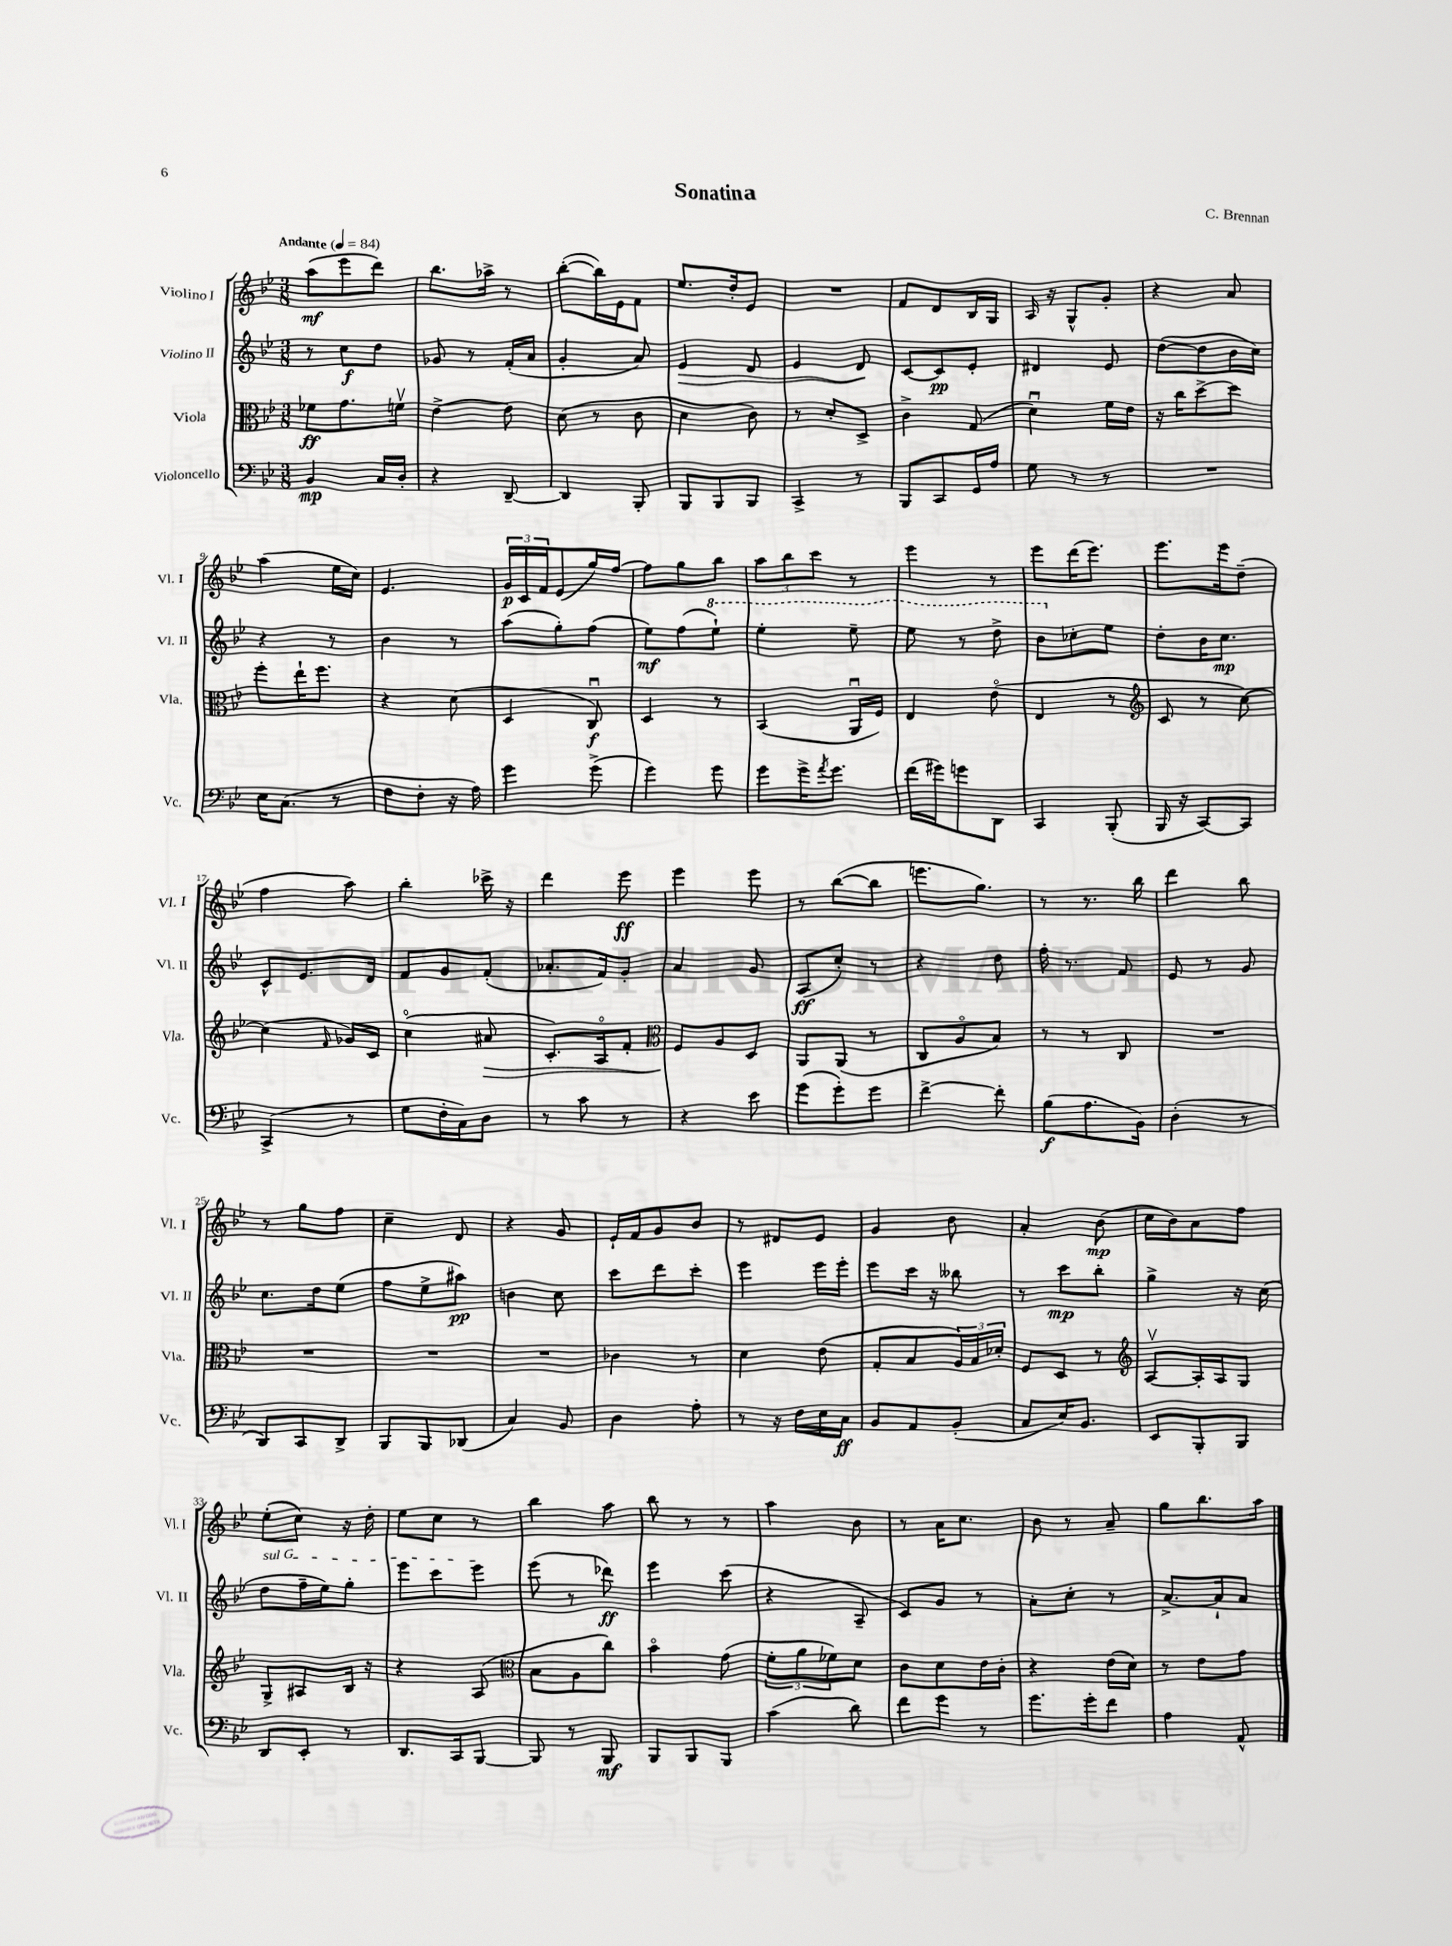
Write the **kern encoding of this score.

**kern	**dynam	**kern	**dynam	**kern	**dynam	**kern	**dynam
*part4	*part4	*part3	*part3	*part2	*part2	*part1	*part1
*staff4	*staff4	*staff3	*staff3	*staff2	*staff2	*staff1	*staff1
*I"Violoncello	*	*I"Viola	*	*I"Violino II	*	*I"Violino I	*
*I'Vc.	*	*I'Vla.	*	*I'Vl. II	*	*I'Vl. I	*
*clefF4	*	*clefC3	*	*clefG2	*	*clefG2	*
*k[b-e-]	*	*k[b-e-]	*	*k[b-e-]	*	*k[b-e-]	*
*M3/8	*	*M3/8	*	*M3/8	*	*M3/8	*
*MM84	*	*MM84	*	*MM84	*	*MM84	*
=1	=1	=1	=1	=1	=1	=1	=1
!	!	!	!	!	!	!LO:TX:a:B:t=Andante	!
4BB-/	mp	8f-X\L	ff	8r	.	(8aa\L	mf
.	.	8.g\	.	8cc\L	f	8eee-\	.
16C/LL	.	.	.	8dd\J	.	8ddd\J)	.
16D'/JJ	.	16fnv\Jk	.	.	.	.	.
=2	=2	=2	=2	=2	=2	=2	=2
4r	.	[4e-^\	.	8g-X/	.	8.bb-\L	.
.	.	.	.	8r	.	.	.
.	.	.	.	.	.	16aa-X^\Jk	.
[8DD~/	.	8e-\]	.	(16f'/LL	.	8r	.
.	.	.	.	16a/JJ	.	.	.
=3	=3	=3	=3	=3	=3	=3	=3
4DD/]	.	(8d\	.	4g'/	.	([8bb-'\L	.
.	.	8r	.	.	.	16bb-\L])	.
.	.	.	.	.	.	16e-\J	.
8BBB-'/	.	8c\	.	8a/)	.	8f\J	.
=4	=4	=4	=4	=4	=4	=4	=4
!	!	!	!	!	!LO:HP:b	!	!
8BBB-/L	.	4d\	.	4e-/	>	8.ee-/L	.
8BBB-/	.	.	.	.	.	.	.
.	.	.	.	.	.	16dd'/k	.
8BBB-/J	.	8c\)	.	8d/	.	8e-/J	.
=5	=5	=5	=5	=5	=5	=5	=5
4CC^/	.	8r	.	4e-/	.	4.r	.
.	.	8d'/L	.	.	.	.	.
8r	.	8D^/J	.	8d/	.	.	.
.	.	.	.	.	]	.	.
=6	=6	=6	=6	=6	=6	=6	=6
8BBB-/L	.	4c^\	.	[8c/L	.	8f/L	.
8CC/	.	.	.	8c/]	pp	8d/	.
16GG/L	.	(8G/	.	8e-'/J	.	16B-/L	.
16A/JJ	.	.	.	.	.	16G/JJ	.
=7	=7	=7	=7	=7	=7	=7	=7
8G\	.	4du\)	.	4d#X/	.	16A/	.
.	.	.	.	.	.	16r	.
8r	.	.	.	.	.	8G^^/L	.
8r	.	16f\LL	.	8e-/	.	8g'/J	.
.	.	16e-\JJ	.	.	.	.	.
=8	=8	=8	=8	=8	=8	=8	=8
4.r	.	16r	.	([8dd\L	.	4r	.
.	.	16cc\KL	.	.	.	.	.
.	.	[8dd^\	.	8dd\]	.	.	.
.	.	8dd\J]	.	16b-\L	.	8a/	.
.	.	.	.	16cc\JJ)	.	.	.
!!LO:LB:g=z
=9	=9	=9	=9	=9	=9	=9	=9
16E-\KL	.	8ff'\L	.	4r	.	(4aa\	.
(8.C\J	.	.	.	.	.	.	.
.	.	16ee-`\K	.	.	.	.	.
.	.	8.ff\J	.	.	.	.	.
8r	.	.	.	8r	.	16ee-\LL	.
.	.	.	.	.	.	16cc\JJ)	.
=10	=10	=10	=10	=10	=10	=10	=10
8F\L	.	4r	.	4b-\	.	4.e-/	.
8F'\J	.	.	.	.	.	.	.
16r	.	(8d\	.	8r	.	.	.
16A\)	.	.	.	.	.	.	.
=11	=11	=11	=11	=11	=11	=11	=11
4g\	.	4D/	.	(8aa\L	.	24g/LL	p
.	.	.	.	.	.	24c/	.
.	.	.	.	.	.	24f/J	.
.	.	.	.	8gg'\)	.	(8e-/	.
(8g^\	.	8Cu/)	f	(8ff\J	.	16gg/L)	.
.	.	.	.	.	.	[16ff/JJ	.
=12	=12	=12	=12	=12	=12	=12	=12
4g\)	.	4D/	.	8ee-\L)	mf	8ff\L]	.
.	.	.	.	(8ff\	.	8gg\	.
*	*	*	*	*8va	*	*	*
8g\	.	8r	.	8eee-`\J)	.	8bb-\J	.
=13	=13	=13	=13	=13	=13	=13	=13
8g\L	.	(4BB-/	.	4eee-'\	.	12aa\L	.
.	.	.	.	.	.	12bb-\	.
16g^\K	.	.	.	.	.	.	.
.	.	.	.	.	.	12ccc\J	.
8qa/	.	.	.	.	.	.	.
8.g\J	.	.	.	.	.	.	.
.	.	16AAu/LL	.	8eee-~\	.	8r	.
.	.	16F/JJ)	.	.	.	.	.
=14	=14	=14	=14	=14	=14	=14	=14
(16f\LL	.	4E-/	.	8eee-\	.	4eee-\	.
16g#X\J)	.	.	.	.	.	.	.
8gn\	.	.	.	8r	.	.	.
8DD\J	.	(8e-\	.	8ddd^\	.	8r	.
=15	=15	=15	=15	=15	=15	=15	=15
4CC/	.	4E-/	.	8bb-\L	.	8eee-\L	.
*	*	*	*	*X8va	*	*	*
.	.	.	.	8cc-X'\	.	(16ddd\K	.
.	.	.	.	.	.	8.eee-\J)	.
(8BBB-'/	.	8r	.	8ee-\J	.	.	.
=16	=16	=16	=16	=16	=16	=16	=16
*	*	*clefG2	*	*	*	*	*
16BBB-/	.	8c/	.	8dd'\L	.	8.eee-\L	.
16r	.	.	.	.	.	.	.
[8CC/L)	.	8r	.	16b-\K	.	.	.
.	.	.	.	8.cc\J	mp	16eee-\k	.
8CC/J]	.	[8cc\)	.	.	.	(8dd~\J	.
!!LO:LB:g=z
=17	=17	=17	=17	=17	=17	=17	=17
(4CC^/	.	(4cc\]	.	8c^^/L	.	4ff\	.
.	.	.	.	8.e-/	.	.	.
.	.	16qqf/	.	.	.	.	.
8r	.	16g-X/LL)	.	.	.	8aa\)	.
.	.	16c/JJ	.	16d/Jk	.	.	.
=18	=18	=18	=18	=18	=18	=18	=18
8G\L	.	(4cc\	.	8f/L	.	4bb-'\	.
16F'\L	.	.	.	8g/	.	.	.
16C\J)	.	.	.	.	.	.	.
!	!	!	!LO:HP:b	!	!	!	!
8D\J	.	8a#X/	>	(8f'/J	.	16ccc-X^\	.
.	.	.	.	.	.	16r	.
=19	=19	=19	=19	=19	=19	=19	=19
8r	.	8.c'/L)	.	8.a-X'/L	.	4ddd\	.
8c\	.	.	.	.	.	.	.
.	.	16A/k	.	16f/k)	.	.	.
8r	.	8f'/J	.	8g'/J	.	8eee-\	ff
=20	=20	=20	=20	=20	=20	=20	=20
*	*	*clefC3	*	*	*	*	*
4r	.	8F/L	.	4a/	.	4eee-\	.
.	.	8A/	]	.	.	.	.
8e-\	.	8D/J	.	8g/	.	8eee-\	.
=21	=21	=21	=21	=21	=21	=21	=21
(8g\L	.	8AA/L	.	(8A/L	ff	8r	.
8g'\)	.	(8AA/J	.	8cc'/J)	.	([8bb-\L	.
8g\J	.	8r	.	8r	.	8bb-\J]	.
=22	=22	=22	=22	=22	=22	=22	=22
[4f^\	.	8C/L	.	4r	.	8.eeen\L	.
.	.	8A/	.	.	.	.	.
.	.	.	.	.	.	8.gg\J)	.
8f'\]	.	8B-/J)	.	8dd\	.	.	.
=23	=23	=23	=23	=23	=23	=23	=23
(8B-\L	f	8r	.	16ff'\	.	8r	.
.	.	.	.	8.r	.	.	.
8.A\	.	8r	.	.	.	8.r	.
.	.	8C/	.	8f/	.	.	.
16BB-\Jk)	.	.	.	.	.	16bb-\	.
=24	=24	=24	=24	=24	=24	=24	=24
(4D'\	.	4.r	.	8e-/	.	4ddd\	.
.	.	.	.	8r	.	.	.
8r	.	.	.	8g/	.	8bb-\	.
!!LO:LB:g=z
=25	=25	=25	=25	=25	=25	=25	=25
8DD/L)	.	4.r	.	8.cc\L	.	8r	.
8CC/	.	.	.	.	.	8gg\L	.
.	.	.	.	16dd\k	.	.	.
8DD^/J	.	.	.	(8ee-\J	.	8ff\J	.
=26	=26	=26	=26	=26	=26	=26	=26
8BBB-/L	.	4.r	.	8ff\L	.	4cc~\	.
8BBB-/	.	.	.	8ee-^\	.	.	.
(8DD-X/J	.	.	.	8aa#X\J)	pp	8d/	.
=27	=27	=27	=27	=27	=27	=27	=27
4C/)	.	4.r	.	4bn\	.	4r	.
8BB-/	.	.	.	8cc\	.	8g/	.
=28	=28	=28	=28	=28	=28	=28	=28
4D\	.	4c-X\	.	8ccc\L	.	16e-`/LL	.
.	.	.	.	.	.	16f/J	.
.	.	.	.	8ddd\	.	8g/	.
8A'\	.	8r	.	8ccc'\J	.	8b-/J	.
=29	=29	=29	=29	=29	=29	=29	=29
8r	.	4d\	.	4eee-\	.	8r	.
16r	.	.	.	.	.	8d#X/L	.
16F\LL	.	.	.	.	.	.	.
16E-\	.	(8e-\	.	16eee-\LL	.	8e-/J	.
16C\JJ	ff	.	.	16eee-'\JJ	.	.	.
=30	=30	=30	=30	=30	=30	=30	=30
8BB-/L	.	8G'/L	.	8eee-\L	.	4g/	.
8AA/	.	8B-/	.	16ccc\Jk	.	.	.
.	.	.	.	16r	.	.	.
(8BB-'/J	.	24A/L)	.	8bb--X\	.	8b-\	.
.	.	24B-/	.	.	.	.	.
.	.	24d-X'/JJ	.	.	.	.	.
=31	=31	=31	=31	=31	=31	=31	=31
8C/L	.	8F/L	.	8r	.	4a'/	.
16E-/K)	.	8D/J	.	8ccc\L	mp	.	.
8.BB-/J	.	.	.	.	.	.	.
.	.	8r	.	8bb-'\J	.	(8b-\	mp
=32	=32	=32	=32	=32	=32	=32	=32
*	*	*clefG2	*	*	*	*	*
8EE-/L	.	[8Av/L	.	4gg^\	.	16cc\LL	.
.	.	.	.	.	.	16b-\J)	.
8BBB-'/	.	16A'/L]	.	.	.	8a\	.
.	.	16A/J	.	.	.	.	.
8BBB-/J	.	8G/J	.	16r	.	8ff\J	.
.	.	.	.	(16cc\	.	.	.
!!LO:LB:g=z
=33	=33	=33	=33	=33	=33	=33	=33
!	!	!	!	!LO:TX:a:i:t=sul G	!	!	!
8DD/L	.	8G^/L	.	8dd\L	.	(8ee-'\L	.
8EE-'/J	.	8A#X/	.	16ff~\L	.	8cc\J)	.
.	.	.	.	16ee-\J)	.	.	.
8r	.	16B-/Jk	.	8gg'\J	.	16r	.
.	.	16r	.	.	.	16dd'\	.
=34	=34	=34	=34	=34	=34	=34	=34
8.DD/L	.	4r	.	8eee-\L	.	8ee-\L	.
.	.	.	.	8ccc\	.	8cc\J	.
16CC/k	.	.	.	.	.	.	.
[8BBB-/J	.	(8A/	.	8eee-\J	.	8r	.
=35	=35	=35	=35	=35	=35	=35	=35
*	*	*clefC3	*	*	*	*	*
8BBB-/]	.	8B-\L	.	(8eee-\	.	4bb-\	.
8r	.	8A\	.	8r	.	.	.
8BBB-/	mf	8cc\J)	.	8ddd-X\)	ff	8aa\	.
=36	=36	=36	=36	=36	=36	=36	=36
8BBB-/L	.	4b-\	.	4eee-\	.	8bb-\	.
8BBB-/	.	.	.	.	.	8r	.
8BBB-/J	.	(8g\	.	(8ccc\	.	8r	.
=37	=37	=37	=37	=37	=37	=37	=37
(4c\	.	12f'\L	.	4r	.	4aa\	.
.	.	12a\	.	.	.	.	.
.	.	12f-X\)	.	.	.	.	.
8d\)	.	8d\J	.	8A~/	.	8b-\	.
=38	=38	=38	=38	=38	=38	=38	=38
8f\L	.	8c\L	.	8c/L)	.	8r	.
8g\J	.	8d\	.	8g/J	.	16a\KL	.
.	.	.	.	.	.	8.cc\J	.
8r	.	16e-\L	.	8r	.	.	.
.	.	16c'\JJ	.	.	.	.	.
=39	=39	=39	=39	=39	=39	=39	=39
8.g\L	.	4r	.	8a'\L	.	8b-\	.
.	.	.	.	8cc'\J	.	8r	.
16g'\k	.	.	.	.	.	.	.
8f\J	.	(16e-\LL	.	8r	.	8a~/	.
.	.	16d\JJ)	.	.	.	.	.
=40	=40	=40	=40	=40	=40	=40	=40
4A\	.	8r	.	[8.a^/L	.	8gg\L	.
.	.	8e-\L	.	.	.	8.bb-\	.
.	.	.	.	16a`/k]	.	.	.
8AA^^/	.	8g\J	.	8a/J	.	.	.
.	.	.	.	.	.	16aa\Jk	.
==	==	==	==	==	==	==	==
*-	*-	*-	*-	*-	*-	*-	*-
